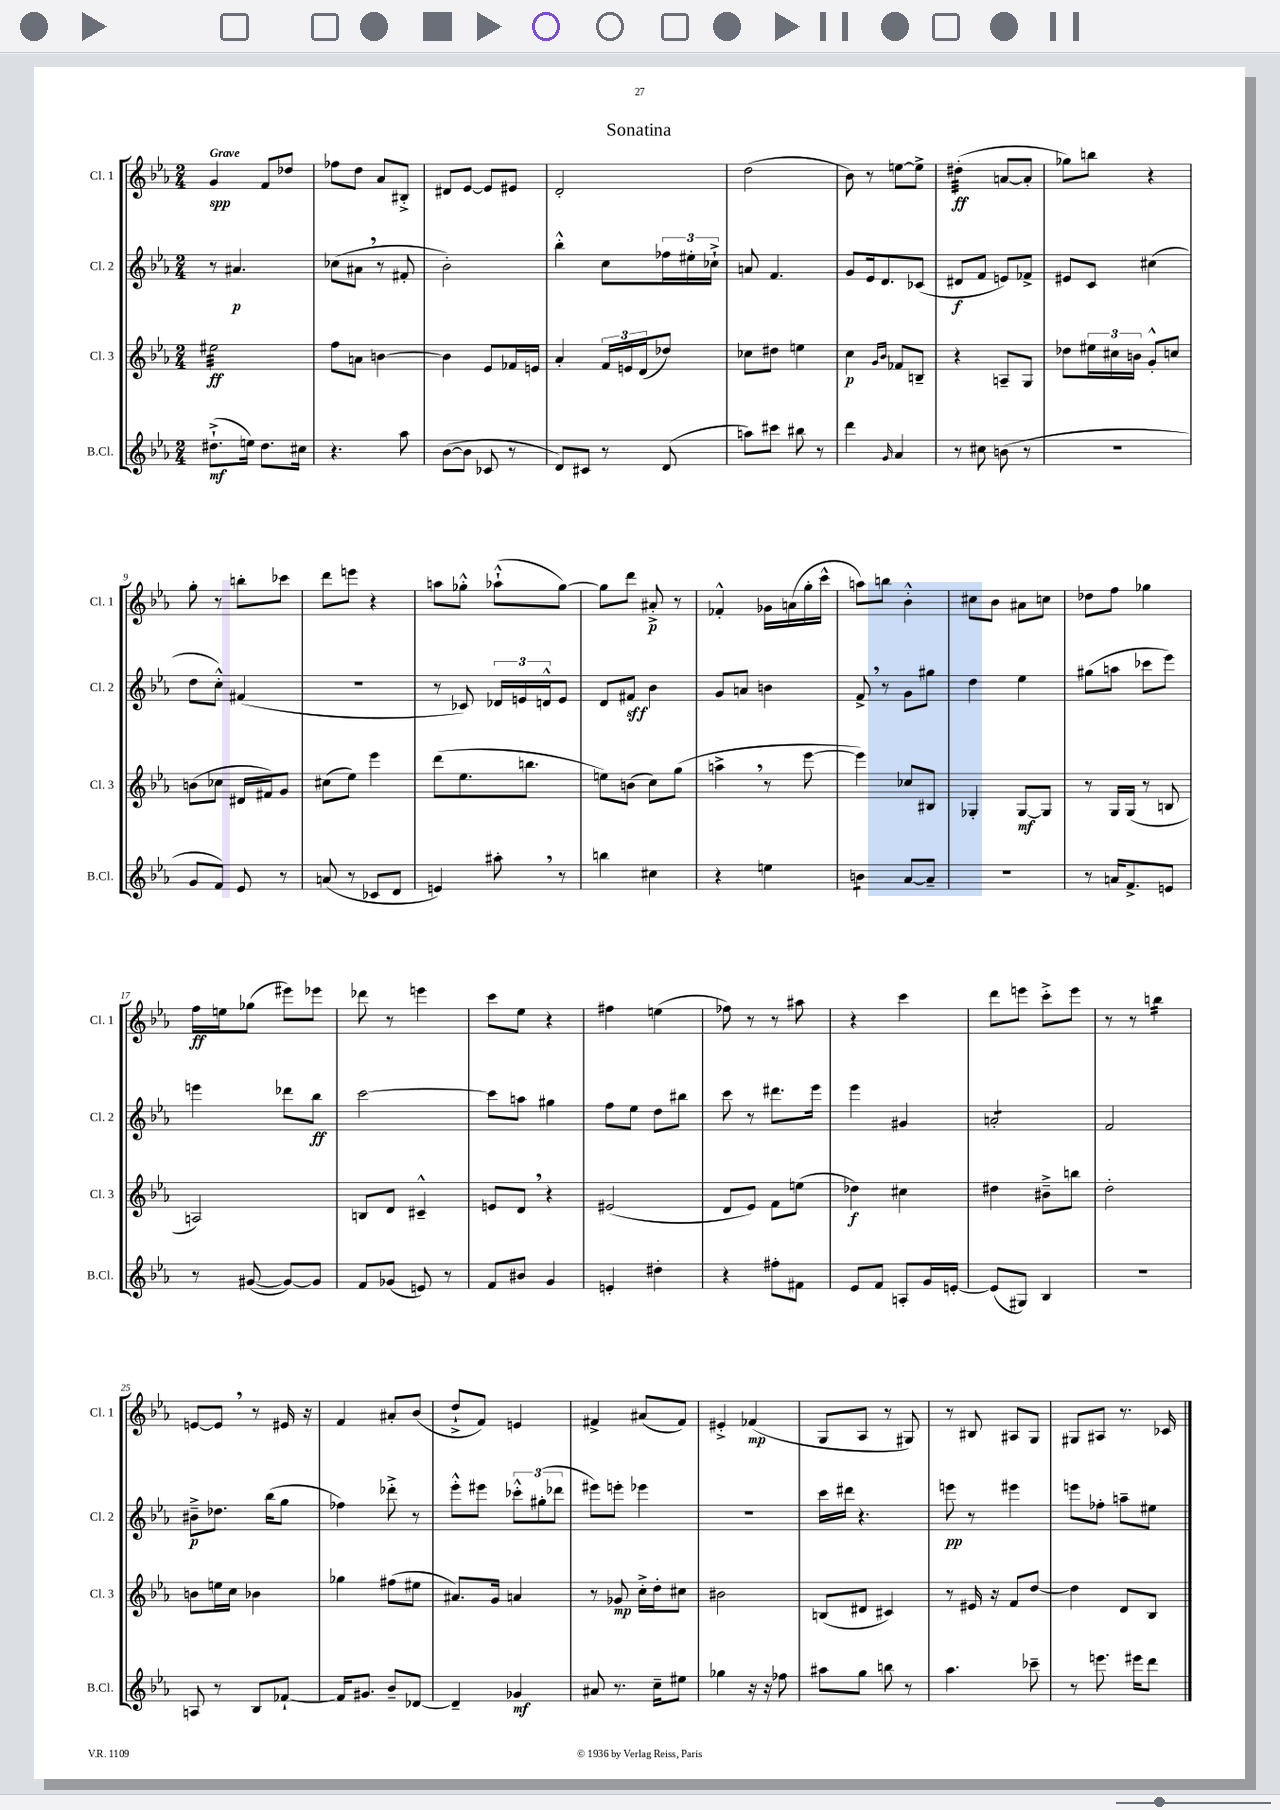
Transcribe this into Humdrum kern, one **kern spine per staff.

**kern	**kern	**kern	**kern
*staff4	*staff3	*staff2	*staff1
*clefG2	*clefG2	*clefG2	*clefG2
*k[b-e-a-]	*k[b-e-a-]	*k[b-e-a-]	*k[b-e-a-]
*M2/4	*M2/4	*M2/4	*M2/4
(8.dd#`^	2ee#	8r	4g
.	.	4.a#	.
16ee)	.	.	.
8.dd#	.	.	8f
.	.	.	8dd-
16cc#	.	.	.
=	=	=	=
4.r	8ff	(8cc-	8ff-
.	8a	8a#	8dd
.	[4b	8r	8a-
8aa-	.	8f#'	8B#'^
=	=	=	=
([8b-	4b]	2b-')	8d#
8b-]	.	.	[8e-
8c-	8e-	.	8e-]
8r	16f-	.	8e#
.	16e	.	.
=	=	=	=
8d)	4a-'	4bb-'^^	2d'
8c#	.	.	.
8r	24f	8cc	.
.	24e	.	.
.	(24d	.	.
(8d	8dd-)	24ff-	.
.	.	24ee#'	.
.	.	24cc-`^	.
=	=	=	=
8aa)	8cc-	8a	(2dd
8ccc#	8dd#	4.f	.
8bb#	4ee	.	.
8r	.	.	.
=	=	=	=
4ddd	4cc	8g	8b-)
.	.	16e-	8r
.	.	8.d	.
.	16qqg	.	.
16qqg	16qqb-	.	.
4a-	8f-	.	[8ee
.	8B~	(8c-	8ee^]
=	=	=	=
8r	4r	8d#	(4dd#'
8cc#	.	8f	.
(8b	8A~	8e)	[8a
8r	8G	8f-^	8a']
=	=	=	=
2r	8dd-	8e#	8gg-)
.	24ee#	8c	8bb
.	24cc#	.	.
.	24b	.	.
.	8g'^^	(4cc#	4r
.	8cc	.	.
=	=	=	=
8g	(8b	8dd	8gg'
8f)	8cc-	8cc'^^)	8r
8e-	16d#	(4f#	8bb'
.	16f#)	.	.
8r	8g	.	8ccc-
=	=	=	=
(8a	(8cc#	2r	8ddd
8r	8ee-)	.	8eee
8c-	4eee-	.	4r
8d	.	.	.
=	=	=	=
4e)	(8ddd	8r	8aa
.	8.ee-	8c-)	8gg-'^^
8aa#'	.	24d-	(8aa-`^^
.	.	24e	.
.	8.bb	.	.
.	.	24d^^	.
8r	.	8e	[8gg-)
=	=	=	=
4bb	8ee)	8d	8gg-]
.	(8b	8f#	8ddd
4cc#	8cc)	4b-	8a#'^
.	(8gg	.	8r
=	=	=	=
4r	4aa^	8g	4f-'^^
.	.	8a	.
4ee	8r	4b	16g-
.	.	.	(16a
.	[8eee-	.	16gg'
.	.	.	16ccc^^
=	=	=	=
4b	4eee-])	8f^	8aa)
.	.	8r	8bb
[8a-	8cc-	8g	4b-'^^
8a-~]	8B#	8gg#	.
=	=	=	=
2r	4G-'	4dd	8cc#
.	.	.	8b-
.	[8G-	4ee-	8a#
.	8G-]	.	8cc
=	=	=	=
8r	8r	(8gg#	8dd-
16a	16G	8aa	8ff
8.f^	(16G	.	.
.	8r	8ccc-	4gg-
8e	8B	8eee-)	.
=	=	=	=
8r	2A)	4eee	16ff
.	.	.	16ee
([8g#	.	.	(8gg-
8g#_)	.	8ddd-	8eee#)
8g#]	.	8bb-	8eee-
=	=	=	=
8f	8B	[2ccc	8ddd-
(8g-	8d	.	8r
8e)	4c#~^^	.	4eee
8r	.	.	.
=	=	=	=
8f	8e	8ccc]	8ccc
8b#	8d	8aa	8ee-
4g	4r	4gg#	4r
=	=	=	=
4e'	(2e#	8ff	4ff#
.	.	8ee-	.
4dd#'	.	8dd	(4ee
.	.	8bb#	.
=	=	=	=
4r	8d	8ccc	8ff-)
.	8e-)	8r	8r
8ff#'	8f	8.ddd#	8r
8f#	(8ee	.	8aa#
.	.	16eee-	.
=	=	=	=
8e-	4dd-)	4eee-	4r
8f	.	.	.
8A'	4cc#	4g#	4ccc
16g	.	.	.
[16e'	.	.	.
=	=	=	=
(8e]	4dd#	2a'	8ddd
8G#)	.	.	8eee
4B-	8b#~^	.	8ccc'^
.	8bb	.	8eee
=	=	=	=
2r	2dd'	2f	8r
.	.	.	8r
.	.	.	4bb
=	=	=	=
8A	8b	8b#~^	[8e
8r	16ee	8.dd-	8e]
.	16cc	.	.
8B-	4b-	.	8r
.	.	(16bb-	.
[8f-`	.	8gg	16e#
.	.	.	16r
=	=	=	=
16f-]	4gg-	4ff-)	4f
8.g#	.	.	.
8b-~	(8ff#	8ddd-'^	8a#'
[8d-	8ee#	8r	(8b-
=	=	=	=
4d-~]	8.a#)	8eee-'^^	8dd`^
.	.	8eee#	8f)
.	16g	.	.
4g-	4a	12ccc-'^^	4e
.	.	(12gg#'	.
.	.	12ddd-	.
=	=	=	=
8a#	8r	8eee#)	4f#^
8.r	8g-	8eee'	.
.	16cc'^	4eee-	(8a#
16cc~	16dd'	.	.
8ee#	8cc#	.	8f#)
=	=	=	=
4gg-	2b#	2r	4e#'^
16r	.	.	(4f-
16r	.	.	.
8ff-	.	.	.
=	=	=	=
8aa#	(8B	16ccc	8G
.	.	16ddd#	.
8gg	8d#	4.r	8A-
8bb	4c#)	.	8r
8r	.	.	8G#)
=	=	=	=
4.aa-	8r	8eee	8r
.	16e#	8r	8B#
.	16r	.	.
.	8f	4eee#	8A#
8ccc-~	[8dd	.	8G
=	=	=	=
8r	4dd]	8eee	8G#
8.eee	.	8ff-'	8A#
.	8d	8aa~	8.r
16eee#	.	.	.
8ddd	8B-	8ee#	.
.	.	.	16c-
==	==	==	==
*-	*-	*-	*-
